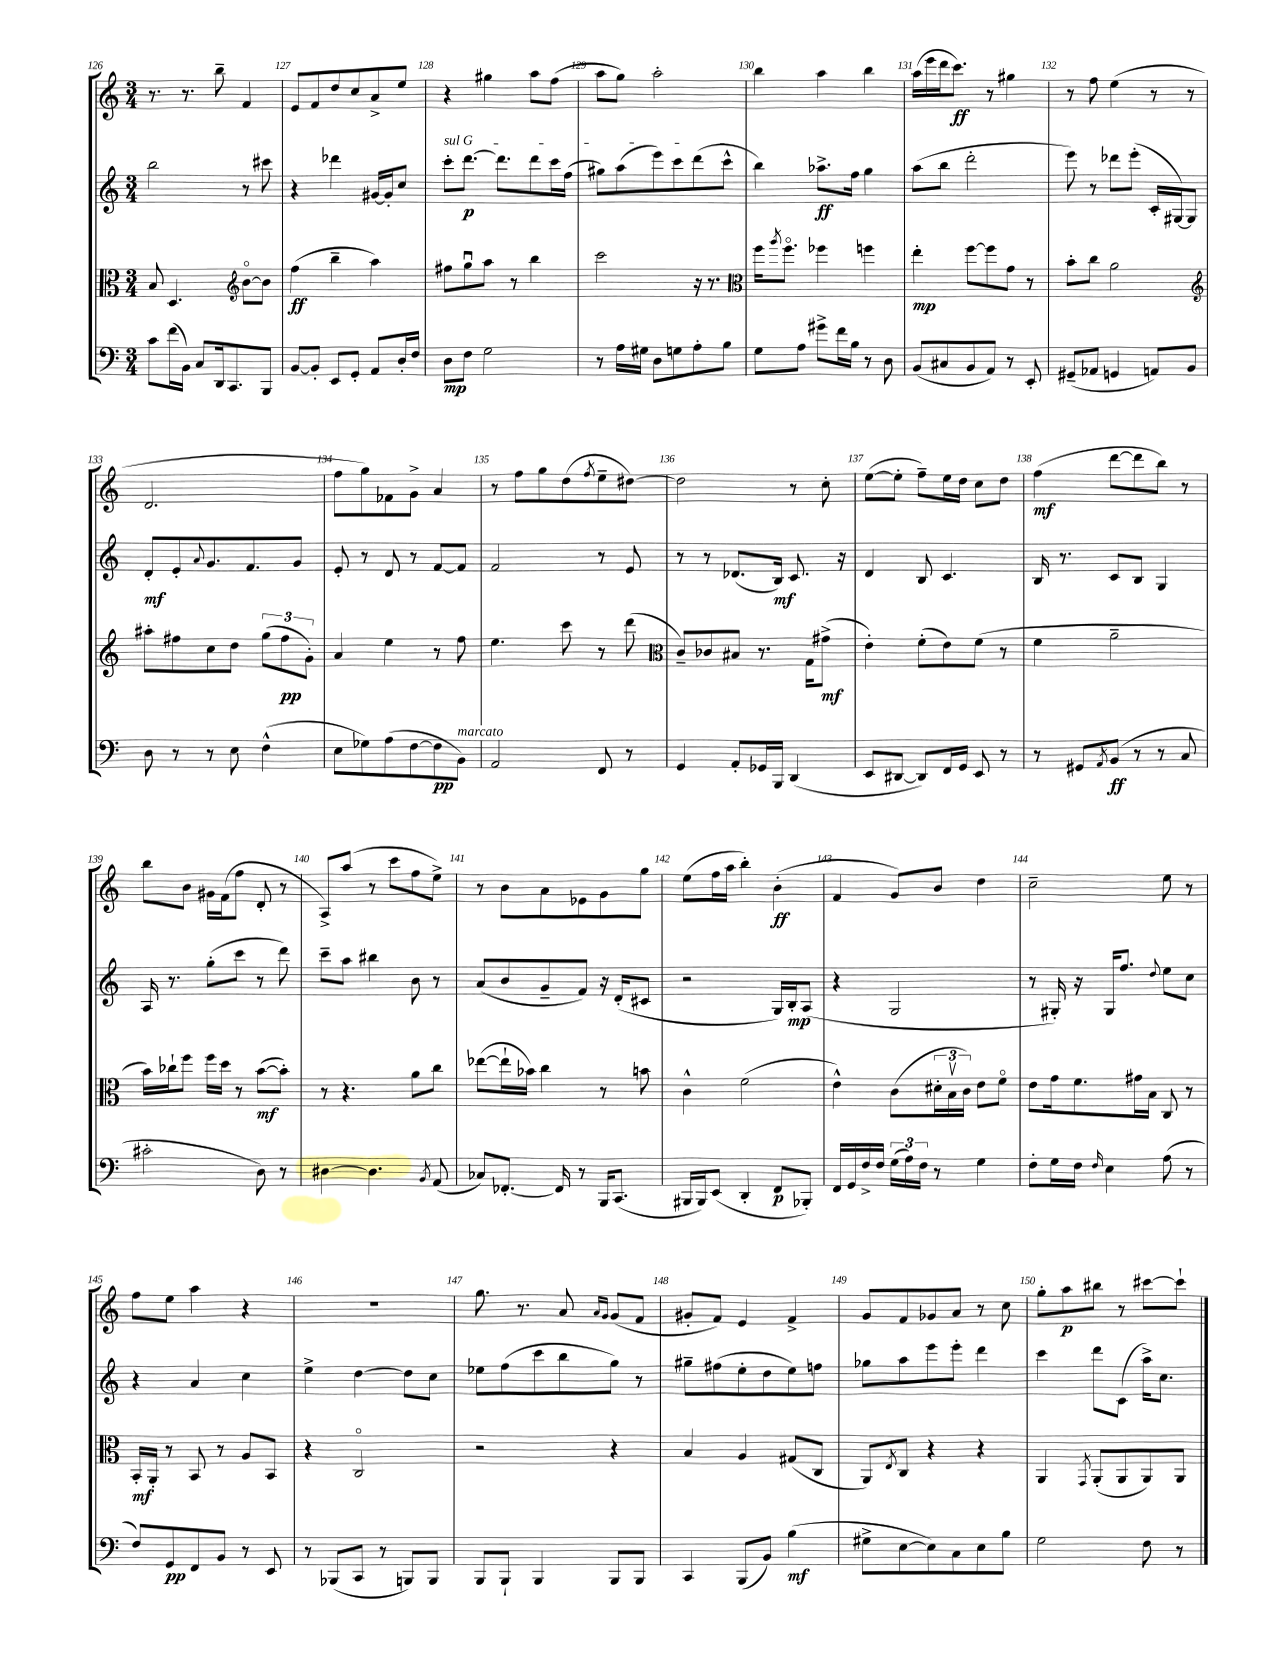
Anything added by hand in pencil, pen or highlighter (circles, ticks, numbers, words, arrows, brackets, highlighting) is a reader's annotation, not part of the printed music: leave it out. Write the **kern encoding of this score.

**kern	**kern	**kern	**kern
*staff4	*staff3	*staff2	*staff1
*clefF4	*clefC3	*clefG2	*clefG2
*k[]	*k[]	*k[]	*k[]
*M3/4	*M3/4	*M3/4	*M3/4
8c\L	8B/	2bb\	8.r
(16f\L	4.D/	.	.
16BB\JJ)	.	.	8.r
8C/L	.	.	.
16DD/k	.	.	8bb~\
8.CC/	.	.	.
*	*clefG2	*	*
.	[8bo\L	8r	4f/
8BBB/J	8b\]J	8ccc#\	.
=	=	=	=
[8BB/L	(4ff\	4r	8e/L
8BB'/]J	.	.	8f/
8EE/L	4bb~\	4ddd-\	8dd/
8GG'/J	.	.	8cc/
8AA/L	4aa\)	[16g#/LL	8a^/
.	.	16g#'/]J	.
16D'/L	.	8cc/J	8ee/J
16F/JJ	.	.	.
=	=	=	=
8D\L	8ff#\L	8ccc'\L	4r
8F\J	8ggu\	[8.ddd\J	.
2G\	8aa\J	.	4gg#\
.	.	8.ddd\]L	.
.	8r	.	.
.	4bb\	8ddd\	8aa\L
.	.	16ccc\L	(8ff\J
.	.	(16ff\JJ	.
=	=	=	=
8r	2ccc\	8gg#\L)	8aa\L
16A\LL	.	(8aa\	8gg\J)
16G#\JJ	.	.	.
8D\L	.	8eee\)	2aa'\
8G\	.	8ccc\	.
8A'\	16r	(8ddd\	.
.	8.r	.	.
8B\J	.	8ccc^^\J	.
=	=	=	=
*	*clefC3	*	*
8G\L	16ff\LK	4bb\)	4bb\
.	8qaa/	.	.
.	8.ffo\J	.	.
8A\J	.	.	.
8g#^\L	4ff-\	8.aa-^\L	4aa\
16f\L	.	.	.
16B\JJ	.	16ff\Jk	.
8r	4ff\	4gg\	4bb\
8D\	.	.	.
=	=	=	=
(8BB/L	4ee'\	(8aa\L	(16aa\LL
.	.	.	16eee\
8C#/	.	8bb\J	16ddd\J
.	.	.	8.ccc\J)
8BB/	[8ff\L	2ddd'\	.
8AA/J)	8ff\]	.	8r
8r	8g\J	.	4gg#\
8EE'/	8r	.	.
=	=	=	=
(8GG#~/L	8b'\L	8eee\)	8r
8AA-/J	8cc\J	8r	8ff\
4GG/	2a\	8ddd-\L	(4ee\
.	.	(8eee'\J	.
8AA/L)	.	16c'/LL	8r
.	.	[16G#/J)	.
8BB/J	.	8G#/]J	8r
=	=	=	=
*	*clefG2	*	*
8D\	8aa#'\L	8d'/L	2.d/
8r	8ff#\	8e'/	.
.	.	8qqa/	.
8r	8cc\	8.g/	.
8E\	8dd\J	.	.
.	.	8.f/	.
(4F^^\	(12gg\L	.	.
.	12ff#\	.	.
.	.	8g/J	.
.	12g'\J)	.	.
=	=	=	=
8E\L	4a/	8e'/	8ff\L
8G-\)	.	8r	8gg\)
(8A\	4ee\	8d/	8f-\
[8F\	.	8r	8g^\J
8F\]	8r	[8f/L	4a/
8BB\J)	8ff\	8f/]J	.
=	=	=	=
2AA/	4.ee\	2f/	8r
.	.	.	8ff\L
.	.	.	8gg\
.	8ccc\	.	(8dd\
.	.	.	8qff/
8FF/	8r	8r	8ee~\
8r	(8ddd\	8e/	[8dd#\J)
=	=	=	=
*	*clefC3	*	*
4GG/	8c~/L)	8r	2dd#\]
.	8c-/	8r	.
8AA'/L	8B#/J	(8.d-/L	.
16GG-/L	8.r	.	.
16BBB/JJ	.	16B/Jk)	.
(4DD/	.	8.c/	8r
.	16G\LK	.	.
.	(8g#^\J	.	8cc'\
.	.	16r	.
=	=	=	=
8EE/L	4e'\)	4d/	([8ee\L
[8DD#/J	.	.	8ee'\]J
8DD#/]L)	(8f'\L	8B/	8ff~\L)
16FF/L	8e\)	4.c/	16ee\L
16GG/JJ	.	.	16dd\JJ
8EE/	(8f\J	.	8cc\L
8r	8r	.	8dd\J
=	=	=	=
8r	4f\	16B/	(4ff\
.	.	8.r	.
8GG#/L	.	.	.
8qAA/	.	.	.
(8BB/J	2a~\	8c/L	[8ddd\L
8r	.	8B/J	8ddd\]
8r	.	4G/	8bb\J)
8C/	.	.	8r
=	=	=	=
2c#'\	16b\LL)	16A/	8bb\L
.	16cc-`\J	8.r	.
.	8ff\J	.	8b\J
.	16ff\LL	(8gg'\L	16g#\LL
.	16dd\JJ	.	(16f\J
.	8r	8ccc\J	8ff\J
8D\)	([8b\L	8r	8d'/
8r	8b'\]J)	8ddd\)	8r
=	=	=	=
[4D#\	8r	8ccc~\L	8A^/L)
.	4.r	8aa\J	(8aa/J
4.D#\]	.	4bb#\	8r
.	.	.	8ccc\L
.	8a\L	8b\	8ff\
8qBB/	.	.	.
(8AA/	8cc\J	8r	8ee^\J)
=	=	=	=
8C-/L)	([8ee-\L	(8a/L	8r
[8.FF-'/J	16ee-`\]L	8b/	8b\L
.	16b-\JJ)	.	.
.	4cc\	8g~/	8a\
16FF-/]	.	.	.
8r	.	8f/J)	8e-\
16BBB/LK	8r	16r	8g\
(8.CC/J	.	(16d'/LK	.
.	8b\	8c#/J	8gg\J
=	=	=	=
16BBB#/LL	4c^^\	2r	(8ee\L
16BBB#/J)	.	.	.
(8EE/J	.	.	16ff\L
.	.	.	16aa\JJ
4DD'/	(2f\	.	4bb'\)
8FF/L	.	16G/LL)	(4b'\
.	.	16B'/J	.
8BBB-'/J)	.	(8A/J	.
=	=	=	=
16FF/LL	4e^^\)	4r	4f/
16GG/	.	.	.
16F^/	.	.	.
16F/JJ	.	.	.
(24G\LL	(8c\L	2G/	8g/L)
24A\)	.	.	.
24F\JJ	.	.	.
8r	24d#'\L	.	8b/J
.	24Bv\	.	.
.	24c\JJ)	.	.
4G\	8e\L	.	4dd\
.	8fo\J	.	.
=	=	=	=
8F'\L	8e\L	8r	2cc~\
16G\L	16g\k	16G#'/)	.
16F\JJ	8.f\	16r	.
16qqF/	.	.	.
4E\	.	16G#/LK	.
.	.	8.ff/J	.
.	16g#\L	.	.
.	16B\JJ	.	.
.	.	8qqdd/	.
(8A\	8C/	8ee\L	8ee\
8r	8r	8cc\J	8r
=	=	=	=
8F/L)	16BB'/LL	4r	8ff\L
.	16AA'/JJ	.	.
8GG/	8r	.	8ee\J
8FF/	8BB/	4a/	4aa\
8BB/J	8r	.	.
8r	8A/L	4cc\	4r
8EE/	8BB/J	.	.
=	=	=	=
8r	4r	4ee^\	2.r
(8BBB-/L	.	.	.
8CC/J	2Co/	[4dd\	.
8r	.	.	.
8BBB/L)	.	8dd\]L	.
8BBB/J	.	8cc\J	.
=	=	=	=
8BBB/L	2r	8ee-\L	8.gg\
8BBB`/J	.	(8ff\	.
.	.	.	8.r
4BBB/	.	8ccc\	.
.	.	8bb\	8a/
.	.	.	16qqa/LL
.	.	.	16qqg/JJ
8BBB/L	4r	8gg\J)	(8g/L
8BBB/J	.	8r	8f/J
=	=	=	=
4CC/	4B/	8gg#~\L	8g#'/L
.	.	(8ff#\	8f/J)
(8BBB/L	4A/	8ee'\	4e/
8BB/J)	.	8dd\	.
(4B\	(8G#/L	8ee\)	4f^/
.	8C/J	8ff\J	.
=	=	=	=
8G#^\L	8AA/L)	8gg-\L	8g/L
.	8qE/	.	.
[8E\	8C/J	8aa\	8f/
8E\])	4r	8eee\	8g-/
8C\	.	8eee'\J	8a/J
8E\	4r	4ddd\	8r
8B\J	.	.	8cc\
=	=	=	=
2G\	4AA/	4ccc\	8gg'\L
.	.	.	8aa\
.	8qGG/	.	.
.	(8AA'/L	8ddd\L	8bb#\J
.	8AA/	(8c\J	8r
8F\	8AA/)	16aa^\LK)	[8ccc#\L
.	.	8.cc\J	.
8r	8AA/J	.	8ccc#`\]J
==	==	==	==
*-	*-	*-	*-
